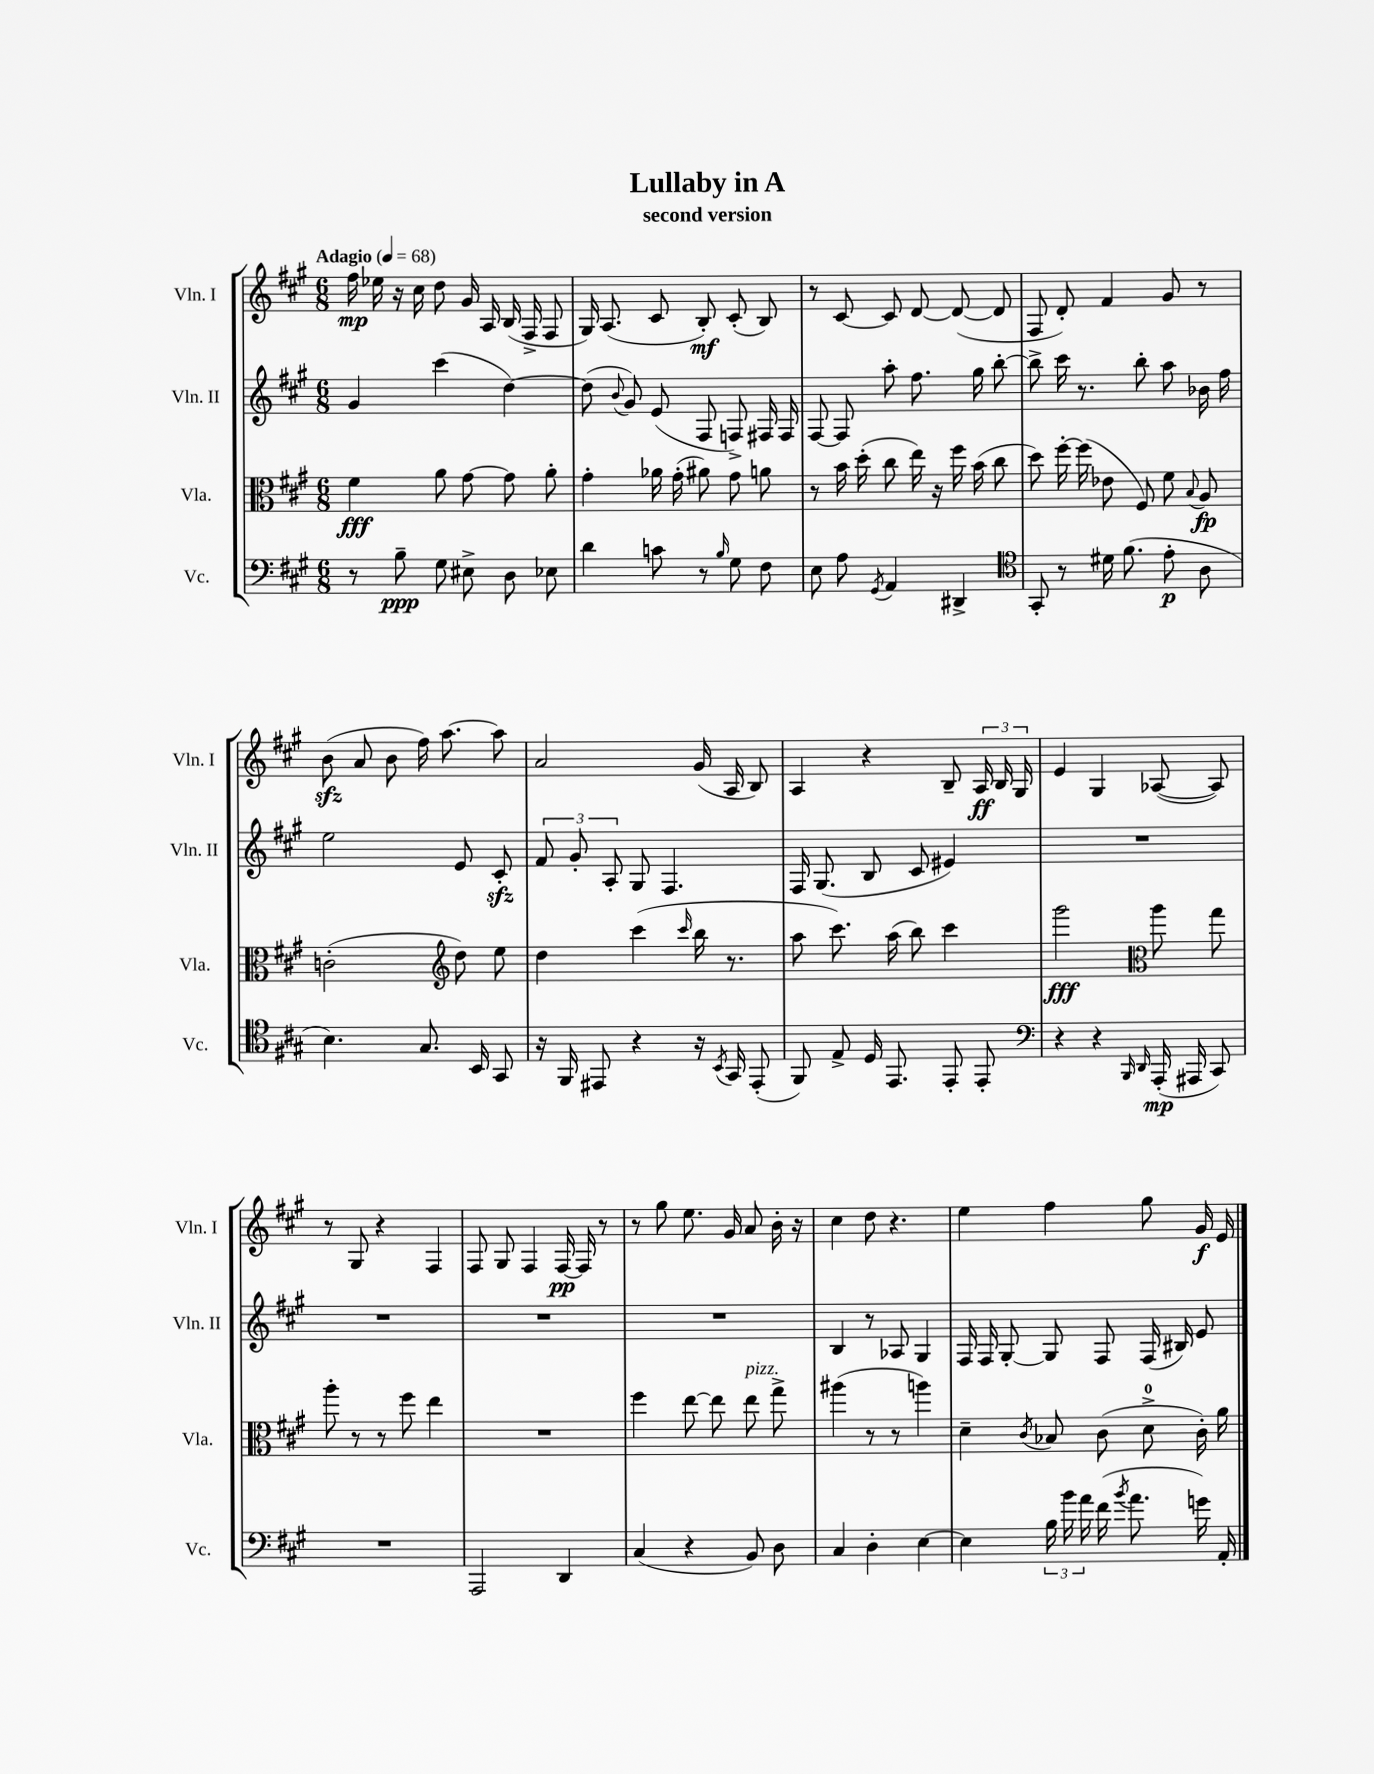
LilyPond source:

\header { title = "Lullaby in A" subtitle = "second version" }
<<
\new StaffGroup <<
\new Staff = "s0" \with { instrumentName = "Vln. I" shortInstrumentName = "Vln. I" } {
    \clef treble \key a \major \numericTimeSignature \time 6/8 \tempo "Adagio" 4 = 68
    \autoBeamOff fis''16\mp ees''16 r16 cis''16 d''8 gis'16 a16 b16( fis16-> fis8 |
    gis16) a8.( cis'8 b8-.\mf) cis'8-.( b8) |
    r8 cis'8~ cis'8 d'8~ d'8~( d'8 |
    fis8 d'8-.) fis'4 gis'8 r8 |
    b'8\sfz( a'8 b'8 fis''16) a''8.~ a''8 |
    a'2 gis'16( a16 b8) |
    a4 r4 b8-- \tuplet 3/2 { a16\ff b16 gis16 } |
    e'4 gis4 aes8~( aes8) |
    r8 gis8 r4 fis4 |
    fis8 gis8 fis4 fis16~\pp fis16 r8 |
    r8 gis''8 e''8. gis'16 a'8 b'16-. r16 |
    cis''4 d''8 r4. |
    e''4 fis''4 gis''8 gis'16\f e'16 \bar "|." |
}
\new Staff = "s1" \with { instrumentName = "Vln. II" shortInstrumentName = "Vln. II" } {
    \clef treble \key a \major \numericTimeSignature \time 6/8
    \autoBeamOff gis'4 cis'''4( d''4~) |
    d''8( \appoggiatura { b'8 } gis'8) e'8( fis8 f8->) fis16 fis16 |
    fis8~ fis8 a''8-. fis''8. gis''16 b''8~-. |
    b''8-> cis'''16 r8. b''8-. a''8 bes'16 fis''16 |
    e''2 e'8 cis'8-.\sfz |
    \tuplet 3/2 { fis'8 gis'8-. a8-. } gis8 fis4. |
    fis16 gis8.( b8 cis'8 eis'4) |
    R2. |
    R2. |
    R2. |
    R2. |
    b4 r8 aes8 gis4 |
    fis16 fis16 gis8~-. gis8 fis8 fis16( bis16) e'8 \bar "|." |
}
\new Staff = "s2" \with { instrumentName = "Vla." shortInstrumentName = "Vla." } {
    \clef alto \key a \major \numericTimeSignature \time 6/8
    \autoBeamOff fis'4\fff a'8 gis'8~ gis'8 a'8-. |
    gis'4-. aes'16 gis'16-.( ais'8) gis'8 a'8 |
    r8 b'16 d''16-.( cis''8 e''16) r16 fis''16 b'16( cis''8 |
    d''8) fis''16~-. fis''16( ees'8 fis8) fis'8 \appoggiatura { b8 } a8\fp |
    c'2-.( \clef treble d''8) e''8 |
    d''4 cis'''4( \grace { cis'''16 } b''16 r8. |
    a''8 cis'''8.) a''16( b''8) cis'''4 |
    gis'''2\fff \clef alto a''8 gis''8 |
    a''8-. r8 r8 fis''8 e''4 |
    R2. |
    fis''4 e''8~ e''8 e''8^\markup { \italic "pizz." } gis''8-> |
    ais''4( r8 r8 a''4) |
    d'4-- \acciaccatura { cis'8 } bes8 cis'8( d'8-0-> cis'16-.) a'16 \bar "|." |
}
\new Staff = "s3" \with { instrumentName = "Vc." shortInstrumentName = "Vc." } {
    \clef bass \key a \major \numericTimeSignature \time 6/8
    \autoBeamOff r8 b8--\ppp gis8 eis8-> d8 ees8 |
    d'4 c'8 r8 \grace { b16 } gis8 fis8 |
    e8 a8 \acciaccatura { gis,8 } a,4 dis,4-> |
    \clef tenor gis,8-. r8 dis'16 fis'8.( e'8-.\p a8 |
    b4.) gis8. b,16 gis,8 |
    r16 fis,16 eis,8 r4 r16 \acciaccatura { b,8 } gis,16 eis,8-.( |
    fis,8) e8-> d16 e,8. e,8-. e,8-. |
    \clef bass r4 r4 \grace { b,,16 d,16 } a,,16-.\mp( ais,,16 cis,8) |
    R2. |
    a,,2 d,4 |
    cis4( r4 b,8) d8 |
    cis4 d4-. e4~ |
    e4 \tuplet 3/2 { b16 b'16 a'16 } fis'16( \acciaccatura { b'8 } a'8. g'16) a,16-. \bar "|." |
}
>>
>>
\layout { \context { \Score \remove "Bar_number_engraver" } }
